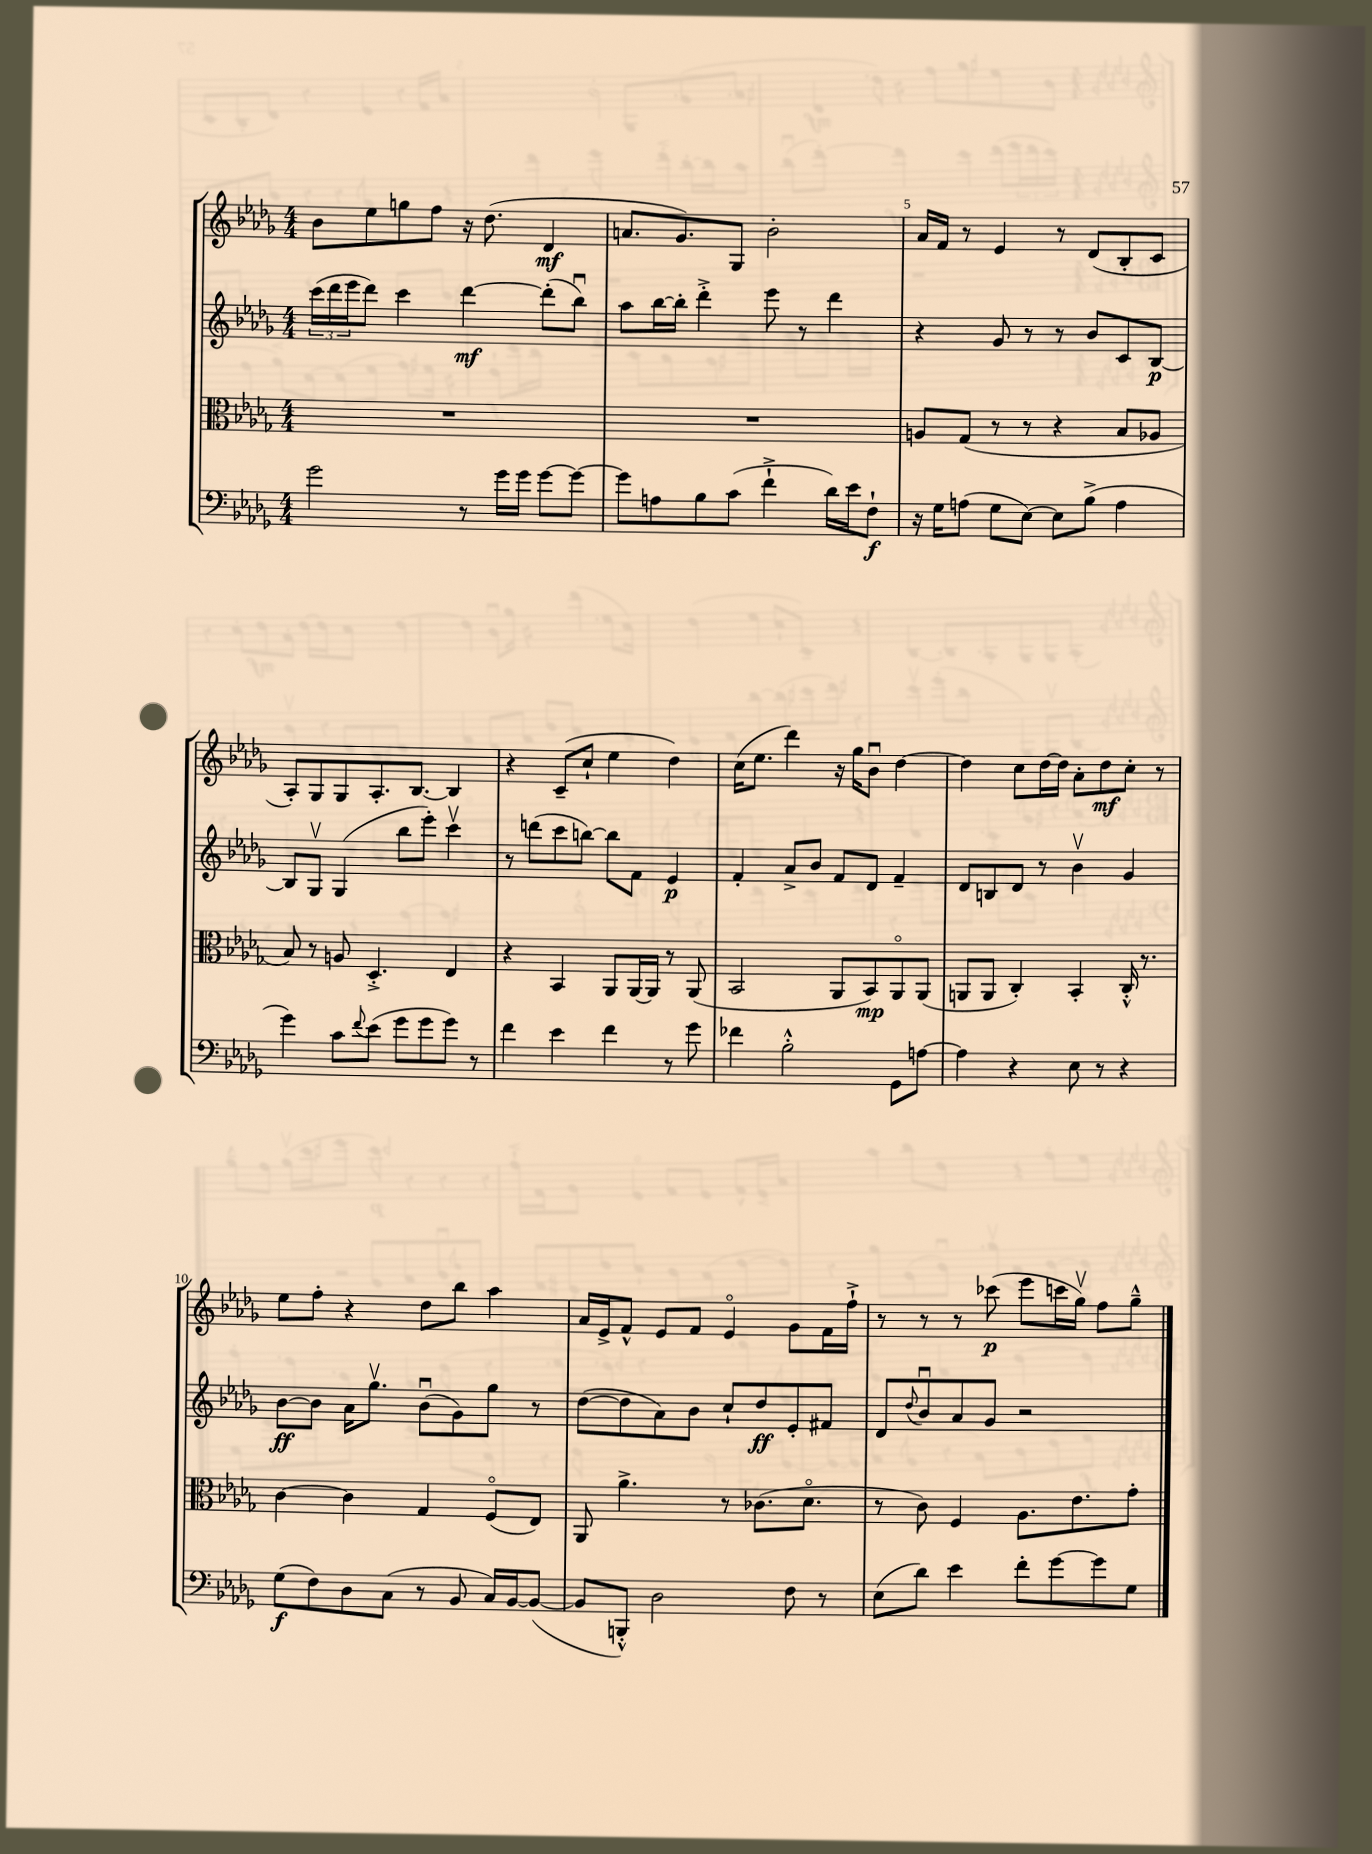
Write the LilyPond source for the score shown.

<<
\new StaffGroup <<
\new Staff = "s0" {
    \clef treble \key des \major \numericTimeSignature \time 4/4
    bes'8 ees''8 g''8 f''8 r16 des''8.( des'4\mf |
    a'8. ges'8.) ges8 bes'2-. |
    aes'16 f'16 r8 ees'4 r8 des'8( bes8-. c'8 |
    aes8-.) ges8 ges8 aes8.-. bes8.~ bes4 |
    r4 c'8--( c''8-! ees''4 des''4) |
    c''16( ees''8. des'''4) r16 ges''16 bes'8\downbow des''4~ |
    des''4 c''8 des''16~ des''16 aes'8-. des''8\mf c''8-. r8 |
    ees''8 f''8-. r4 des''8 bes''8 aes''4 |
    aes'16 ees'16-> f'8-^ ees'8 f'8 ees'4\flageolet ges'8 f'16 f''16-!-> |
    r8 r8 r8 ces'''8\p( ees'''8 c'''16 ges''16\upbow) f''8 ges''8---^ \bar "|." |
}
\new Staff = "s1" {
    \clef treble \key des \major \numericTimeSignature \time 4/4
    \tuplet 3/2 { c'''16( des'''16 ees'''16 } des'''8) c'''4 des'''4~\mf des'''8-.( bes''8\downbow) |
    aes''8 bes''16~ bes''16-. des'''4-.-> ees'''8 r8 des'''4 |
    r4 ges'8 r8 r8 bes'8 c'8 bes8~\p |
    bes8 ges8\upbow ges4( bes''8 ees'''8-.) c'''4\upbow |
    r8 d'''8( c'''8 b''8~) b''8 f'8 ees'4\p |
    f'4-. aes'8-> bes'8 f'8 des'8 f'4-- |
    des'8 b8 des'8 r8 bes'4\upbow ges'4 |
    bes'8~\ff bes'8 aes'16 ges''8.\upbow bes'8\downbow( ges'8) ges''8 r8 |
    des''8~( des''8 aes'8) bes'8 c''8-! des''8\ff ees'8-. fis'8 |
    des'8 \appoggiatura { des''8 } bes'8\downbow aes'8 ges'8 r2 \bar "|." |
}
\new Staff = "s2" {
    \clef alto \key des \major \numericTimeSignature \time 4/4
    R1 |
    R1 |
    a8 ges8( r8 r8 r4 bes8 aes8 |
    bes8) r8 a8 des4.-.-> ees4 |
    r4 bes,4 aes,8 aes,16~ aes,16 r8 aes,8( |
    bes,2 aes,8 bes,8\mp) aes,8\flageolet aes,8( |
    a,8 a,8 c4-.) bes,4-. c16-.-^ r8. |
    c'4~ c'4 ges4 f8\flageolet( ees8) |
    aes,8 aes'4.-> r8 ces'8.( des'8.\flageolet |
    r8 c'8) f4 aes8. ees'8. ges'8-. \bar "|." |
}
\new Staff = "s3" {
    \clef bass \key des \major \numericTimeSignature \time 4/4
    ges'2 r8 ges'16 ges'16 ges'8~ ges'8~ |
    ges'8 a8 bes8 c'8( f'4-!-> des'16) ees'16 f8-!\f |
    r16 ges16 a8( ges8 ees8~) ees8 bes8->( a4 |
    ges'4) c'8 \appoggiatura { f'8 } ees'8( ges'8 ges'8 ges'8) r8 |
    f'4 ees'4 f'4 r8 ges'8 |
    fes'4 bes2-.-^ ges,8 a8~ |
    a4 r4 ees8 r8 r4 |
    ges8\f( f8) des8 c8( r8 bes,8 c16) bes,16~ bes,8~( |
    bes,8 b,,8-.-^) des2 f8 r8 |
    ees8( des'8) ees'4 f'8-. ges'8~ ges'8 ges8 \bar "|." |
}
>>
>>
\layout { \context { \Score currentBarNumber = #3 \override BarNumber.break-visibility = ##(#f #t #t) barNumberVisibility = #(every-nth-bar-number-visible 5) } }
